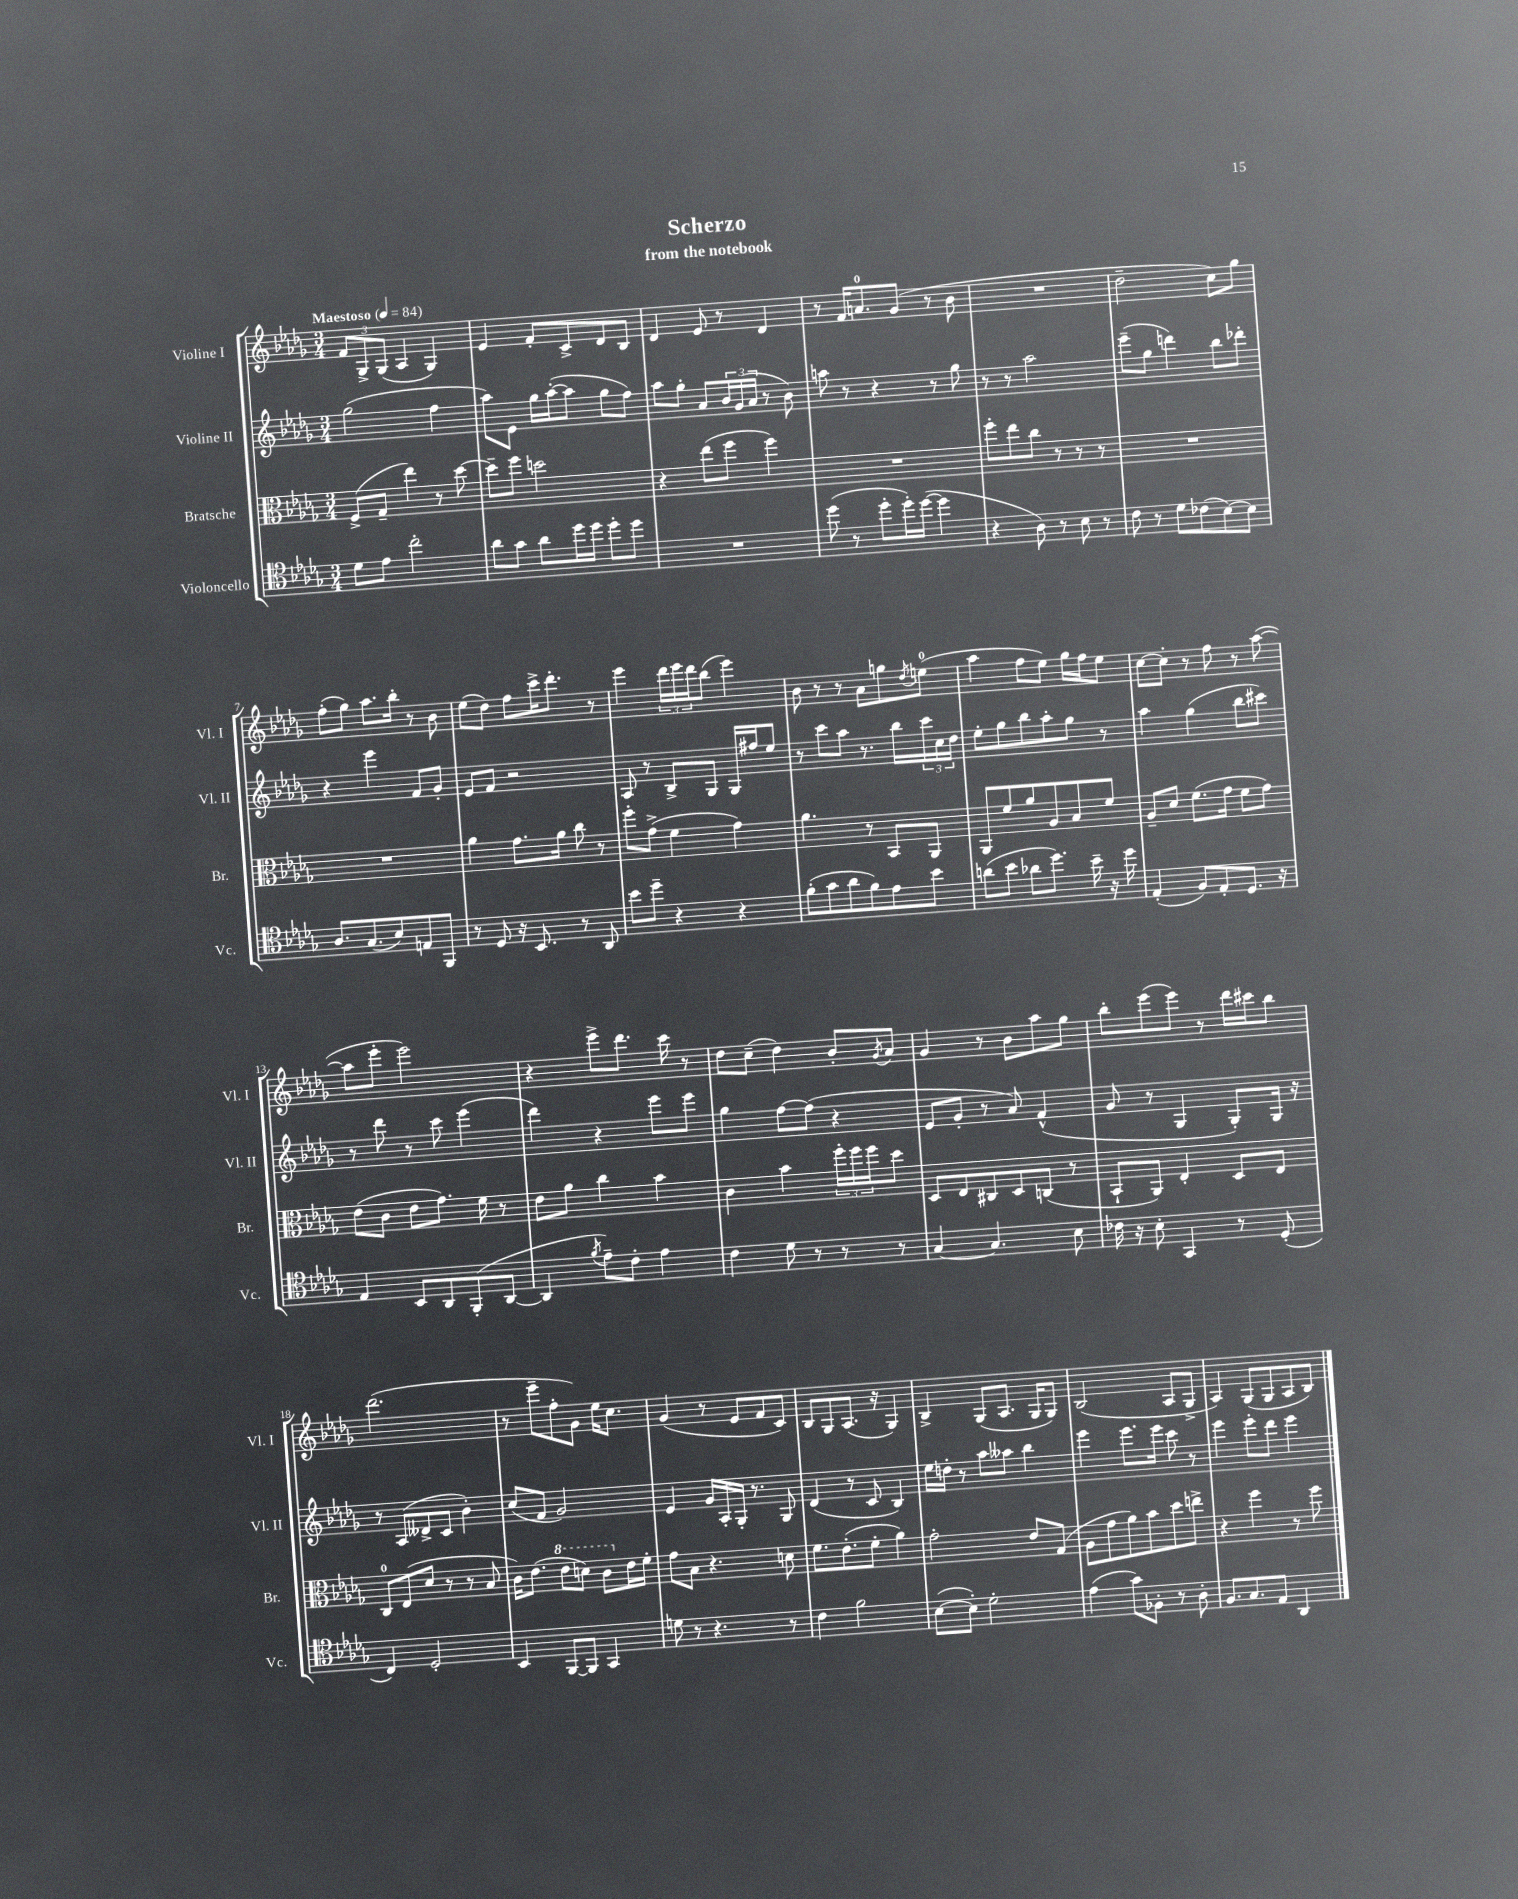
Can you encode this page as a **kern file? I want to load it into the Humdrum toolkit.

**kern	**kern	**kern	**kern
*part4	*part3	*part2	*part1
*staff4	*staff3	*staff2	*staff1
*I"Violoncello	*I"Bratsche	*I"Violine II	*I"Violine I
*I'Vc.	*I'Br.	*I'Vl. II	*I'Vl. I
*clefC4	*clefC3	*clefG2	*clefG2
*k[b-e-a-d-g-]	*k[b-e-a-d-g-]	*k[b-e-a-d-g-]	*k[b-e-a-d-g-]
*M3/4	*M3/4	*M3/4	*M3/4
*MM84	*MM84	*MM84	*MM84
=1	=1	=1	=1
!	!	!	!LO:TX:a:B:t=Maestoso
8d-\L	(8F^/L	(2gg-\	12f/L
.	.	.	12G-^/
8e-\J	8G-~/J	.	.
.	.	.	(12G-/J
2cc'\	4ee-\)	.	4A-/
.	8r	4ff\	4G-/)
.	[8dd-\	.	.
=2	=2	=2	=2
8a-\L	8dd-~\L]	8aa-\L)	4e-/
8g-\J	8ff\J	8e-\J	.
8a-\L	2ddn\	16gg-\LL	8f'/L
.	.	([16aa-'\J	.
16dd-\L	.	8aa-\J]	8c^/
16dd-\JJ	.	.	.
8dd-'\L	.	8gg-\L	8d-/
8dd-\J	.	8ff\J)	8B-/J
=3	=3	=3	=3
2.r	4r	8aa-\L	4d-/
.	.	8gg-'\J	.
.	(8ee-\L	8a-/L	8e-/
.	8ff\J	24b-/L	8r
.	.	(24g-/	.
.	.	24a-/JJ	.
.	4ff\)	8r	4d-/
.	.	8b-\)	.
=4	=4	=4	=4
(8dd-\	2.r	8aan\	8r
8r	.	8r	16f/KL
.	.	.	8.an/
8dd-'\L	.	4r	.
16dd-'\L)	.	.	(8g-/J
([16dd-\JJ	.	.	.
4dd-\]	.	8r	8r
.	.	8gg-\	8b-\
=5	=5	=5	=5
4r	8ff'\L	8r	2.r
.	8ee-\	8r	.
8A-\)	8cc\J	2aa-\	.
8r	8r	.	.
8B-\	8r	.	.
8r	8r	.	.
=6	=6	=6	=6
8c\	2.r	(8eee-~\L	2dd-~\
8r	.	8gg-\J	.
8d-\L	.	4dddn\)	.
(8c-X\	.	.	.
[8B-\)	.	8bb-\L	8cc\L)
8B-\J]	.	8ddd-X'\J	8gg-\J
!!LO:LB:g=z
=7	=7	=7	=7
8.A-/L	2.r	4r	(8ff'\L
.	.	.	8gg-\J)
(8.G-/	.	.	.
.	.	4eee-\	8.aa-\L
8B-/)	.	.	.
.	.	.	16bb-'\Jk
8En/	.	8f/L	8r
8FF/J	.	8g-'/J	8b-\
=8	=8	=8	=8
8r	4a-\	8e-/L	(8ee-\L
8D-/	.	8f/J	8dd-\J)
16r	8.g-\L	2r	8ff\L
8.BB-/	.	.	.
.	.	.	16ccc^\K
.	16a-\Jk	.	8.ddd-'\J
8r	8cc\	.	.
8AA-/	8r	.	8r
=9	=9	=9	=9
8b-\L	8ff'\L	8A-/	4eee-\
8dd-~\J	(8g-^\J	8r	.
4r	4f\	8B-^/L	24ddd-\LL
.	.	.	24eee-\
.	.	.	24ddd-\J
.	.	8G-/J	(8bb-\J
4r	4g-\)	16G-/LL	4eee-\)
.	.	16ff#X/J	.
.	.	8ee-/J	.
=10	=10	=10	=10
(8f'\L	4.a-\	8r	8b-\
8g-\	.	8ccc\L	8r
8a-\	.	8aa-\J	8r
8f\)	8r	8.r	8a-\L
8e-\	8BB-/L	.	8ggn\
.	.	16bb-\LL	.
.	.	.	8qdd-/
8b-\J	8AA-/J	24ccc\	(8een\J
.	.	24cc\	.
.	.	24dd-\JJ	.
=11	=11	=11	=11
(8an\L	8AA-/L	8ee-'\L	4aa-\
8b-\J	8f/	8gg-\	.
8a-X\L	8a-/	8bb-\	8ff\L
8.dd-\J)	8A-/	8aa-'\	8ee-\J)
.	8B-/	8gg-\J	16gg-\LL
16b-~\	.	.	16ff\J
16r	8f/J	8r	8ee-\J
16dd-\	.	.	.
=12	=12	=12	=12
(4E-'/	8A-~/L	4aa-\	[8cc\L
.	8d-/J	.	8cc'\J]
8F/L)	(8.f\L	(4gg-\	8r
8E-'/	.	.	8ff\
.	16g-\Jk	.	.
8.D-/J	8f\L	8bb-\L	8r
.	8g-\J)	8ccc#X\J)	([8aa-\
16r	.	.	.
!!LO:LB:g=z
=13	=13	=13	=13
4E-/	(8e-\L	8r	8aa-\L]
.	8c\J	8ddd-\	8eee-'\J
8BB-/L	8e-\L	8r	2eee-\)
8AA-/	8.g-\J)	8ccc\	.
(8FF'/	.	(4eee-\	.
.	16f\	.	.
[8AA-/J	8r	.	.
=14	=14	=14	=14
4AA-/]	8e-\L	4ddd-\)	4r
.	8a-\J	.	.
8qf/	.	.	.
8e-~\L)	4cc\	4r	8eee-^\L
8c'\J	.	.	8.ddd-\J
4e-\	4b-\	8eee-\L	.
.	.	.	16ccc\
.	.	8eee-\J	8r
=15	=15	=15	=15
4c\	4c\	4gg-\	8dd-\L
.	.	.	(8cc~\J
8d-\	4b-\	[8ff\L	4dd-\)
8r	.	(8ff\J]	.
8r	24ff'\LL	4r	8b-'/L
.	24ff\	.	.
.	24ff\J	.	.
.	.	.	8qg-/
8r	8dd-\J	.	8a-/J
=16	=16	=16	=16
[4G-/	8D-/L	8e-/L	4g-/
.	8E-/	8g-'/J	.
4.G-/]	8C#X/	8r	8r
.	8D-/	8a-/)	8b-\L
.	(8Cn/J	(4f^^/	8aa-\
8B-\	8r	.	8gg-\J
=17	=17	=17	=17
16c-X\	8BB-`/L	8g-/	8bb-'\L
16r	.	.	.
8B-'\	8AA-/J)	8r	(8eee-\
4GG-/	4E-'/	4G-/	8eee-\J)
.	.	.	8r
8r	8D-/L	8G-'/L)	16ddd-\LL
.	.	.	16ccc#X\J
(8D-'/	8E-/J	16G-/Jk	8bb-\J
.	.	16r	.
!!LO:LB:g=z
=18	=18	=18	=18
4C/)	8C/L	8r	(2.ddd-\
.	(8E-/	(8A-/L	.
2D-'/	8d-/J	8d--X^/	.
.	8r	8c/J	.
.	8r	4b-'\)	.
.	8B-/	.	.
=19	=19	=19	=19
4BB-/	16c\KL)	(8cc/L	8r
.	(8.e-\J	.	.
.	.	8f/J	8eee-~\L
*	*8va	*	*
[8FF/L	8ee-\L	2g-/)	8ff'\
8FF/J]	8ddn\J)	.	8g-\J)
4GG-/	8cc\L	.	16ee-\KL
.	.	.	8.cc\J
*	*X8va	*	*
.	16e-\L	.	.
.	16f'\JJ	.	.
=20	=20	=20	=20
8dn\	8g-\L	4e-/	(4g-/
8r	8B-\J	.	.
4.r	4.r	16g-/LL	8r
.	.	16A-'/	.
.	.	16G-'/JJ	8e-/L
.	.	8.r	.
.	.	.	8f/
8r	8dn\	8G-/	8c/J)
=21	=21	=21	=21
4c\	8.f\L	(4d-/	8B-/L
.	.	.	8G-/
.	(8.e-'\	.	.
2f\	.	8r	(8.A-/J
.	8f'\J	8c/	.
.	.	.	16r
.	4a-\)	4B-/)	4G-/)
=22	=22	=22	=22
([8B-\L	2g-'\	16ee-\LL	4B-^/
.	.	16ddn'\JJ	.
8B-'\J])	.	8r	.
2d-'\	.	8aa-\L	(8G-/L
.	.	8aa--X\J	8.A-/J
.	8e-/L	4bb-\	.
.	.	.	16G-/KL
.	(8G-/J	.	8G-/J)
=23	=23	=23	=23
(4e-\	8A-\L	4eee-\	(2B-/
.	8g-\	.	.
8g-\L)	8a-\)	8.eee-\L	.
8F-X'\J	8b-\	.	.
.	.	16eee-\Jk	.
8r	8dd-\	8ccc\	8A-/L
8A-'\	8een^\J	8r	8G-^/J
=24	=24	=24	=24
8.F/L	4r	4eee-\	4A-/)
8.G-/	.	.	.
.	4ff\	8eee-'\L	(8G-/L
8E-/J	.	8ddd-\J	8G-/
4AA-/	8r	4eee-\	8A-/
.	8ff\	.	8B-/J)
==	==	==	==
*-	*-	*-	*-
